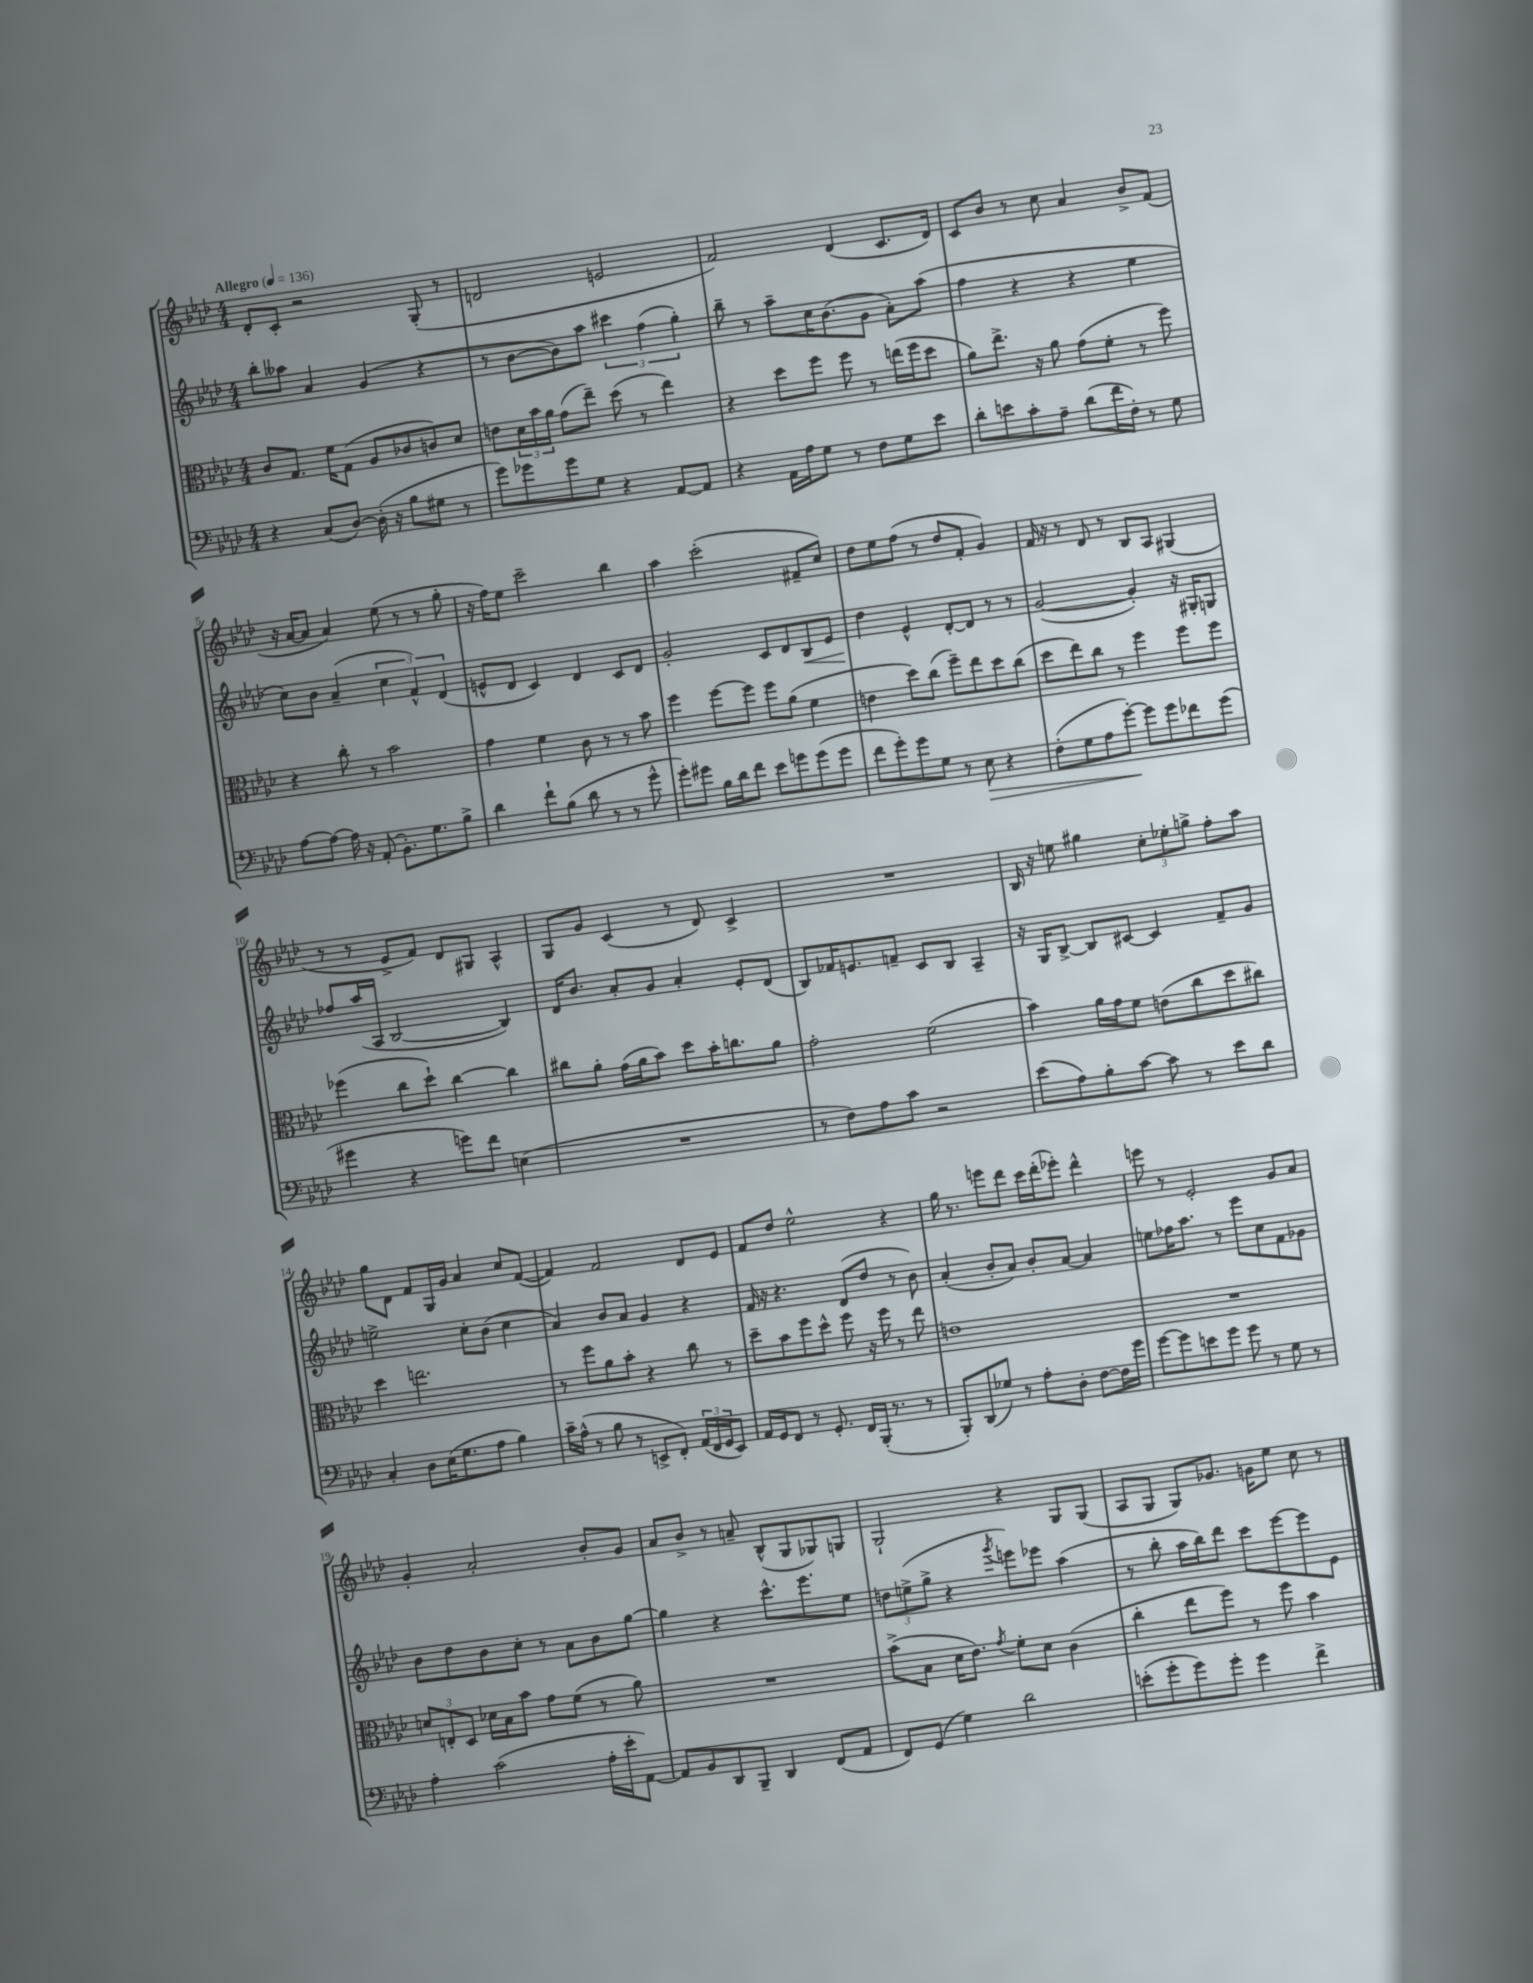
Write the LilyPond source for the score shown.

<<
\new StaffGroup <<
\new Staff = "s0" {
    \clef treble \key aes \major \numericTimeSignature \time 4/4 \tempo "Allegro" 4 = 136
    des'8-. c'8-. r2 g8-.( r8 |
    d'2 e'2 |
    f'2) des'4( c'8. des'16) |
    c'8 bes'8 r8 c''8 aes'4 bes'8-> f'8( |
    r16 aes'16~ aes'8 aes'4) ees''8( r8 r8 g''8-. |
    r16 f''16) ees''8 c'''2-- bes''4 |
    aes''4 c'''2-.( fis'8-- c''8) |
    des''8 ees''8 f''8( r8 des''8 f'8-. g'4) |
    f'16 r16 r8 des'8 r8 bes8 aes8 gis4( |
    r8 r8 ees'8-> f'8) des'8 gis8 aes4-^ |
    g8 g'8 c'4( r8 des'8) c'4-> |
    R1 |
    bes16 r16 e''8 gis''4 \tuplet 3/2 { c''8-. ees''8-. g''8-> } f''8-. aes''8 |
    g''8 des'8 f'8 g16 g'16 aes'4 c''8 f'8~( |
    f'4) f'2 des'8 ees'8 |
    f'8 des''8 ees''2-^ r4 |
    g''16 r8. e'''8 des'''8 c'''16 des'''16-.( ees'''8-.) des'''4-^ |
    e'''8 r8 ees'2-. g'8 aes'8 |
    g'4-. aes'2-. bes'8-. g'8 |
    aes'8 bes'8-> r8 a'8-- bes8-^( g8 ges8) g8 |
    g2-! r4 g8 g8( |
    aes8 g8 g8) ges'8. g'16 ees''8 c''8 r8 \bar "|." |
}
\new Staff = "s1" {
    \clef treble \key aes \major \numericTimeSignature \time 4/4
    bes''8-. aeses''8 aes'4 g'4( r4 |
    r8 bes'8~ bes'8) aes''8 \tuplet 3/2 { cis'''4 f''4( g''4-.) } |
    bes''8-- r8 aes''8-- c''16 bes'8.( g'8 aes'8-.) aes''8( |
    f''4 r4 r4 ees''4 |
    c''8) bes'8 aes'4--( \tuplet 3/2 { c''4 f'4-^) des'4( } |
    e'8-^ des'8 c'4) des'4 c'8 des'8 |
    g'2-. c'8 des'8 bes8\< ees'8 |
    des''4\! ees'4-^ des'8~-. des'8 r8 r8 |
    g'2~( g'4-.) r16 gis16-. g8 |
    fes''8 aes''16( aes16 bes2~ bes4) |
    des'16 bes'8. aes'8-. g'8 aes'4-. ees'8-. des'8( |
    bes8) fes'16 e'8. f'8-- c'8 bes8 aes4-- |
    r16 g16 bes8~-> bes8 cis'8~ cis'4 f'8-- g'8 |
    e''2-> c''8-. bes'8( c''4 |
    aes'4) bes'8 aes'8 g'4 r4 |
    f'16 r16 r4. des'8( des''8 r8 bes'8) |
    aes'4-.( bes'8-. aes'8) bes'8-. aes'8~ aes'4 |
    e''8 fes''16 aes''8. r8 ees'''8 c''8 f'8 ges'8 |
    bes'8 des''8 bes'8 c''8-. r8 aes'8 bes'8 g''8~ |
    g''4 r4 c'''8.-^ ees'''8. ees''8 |
    \tuplet 3/2 { d''8 e''8->( g''8-> } r4 \acciaccatura { g'''8 } e'''8) ees'''8 aes''4( |
    r8 bes''8-. aes''16 bes''16) des'''8 c'''8 ees'''8~ ees'''8 ees'8 \bar "|." |
}
\new Staff = "s2" {
    \clef alto \key aes \major \numericTimeSignature \time 4/4
    c'8 g8. f'16 g8( aes8 ces'8 c'8) des'8 |
    e'8 \tuplet 3/2 { des'16 bes'16 aes'16 } g'8( ees''8--) des''8( r8 ees''4) |
    r4 des''8 f''8 f''8 r8 e''16( f''16 des''8 |
    aes'8) ees''8.-> r16 aes'8 g'8( f'8-. r8 f''8) |
    r4 c''8-. r8 bes'2 |
    g'4 f'4 c'8 r8 r8 bes'8 |
    f''4 f''8~ f''8 f''8 aes'8( f'4 |
    e'4 des''8) c''8( f''8--) ees''8 des''8 c''8( |
    des''8 ees''8) c''8 r8 f''4 f''8 f''8 |
    fes''4( c''8 des''8-!) c''4~ c''4 |
    cis''8 aes'8-. g'16( aes'16 bes'8) des''8 bes'16-. c''8. aes'8 |
    g'2-. f'2( |
    bes'4) aes'16 g'16 f'8 e'8( c''8 des''8 cis''8) |
    des''4 e''2. |
    r8 f''8 aes'8 bes'8-. r4 c''8 r8 |
    des''8-- bes'8 f''8 des''8-^ f''8 r16 f''16 r8 ees''8 |
    e'1 |
    R1 |
    \tuplet 3/2 { d'8 e8-. des8 } des'16 bes16 bes'8 g'8 f'8( r8 aes'8) |
    R1 |
    bes'8->( bes8 des'16 ees'8.) \acciaccatura { g'8 } f'8-. des'8 c'4( |
    c''4-. ees''8 f''8) r8 f''8 bes'4 \bar "|." |
}
\new Staff = "s3" {
    \clef bass \key aes \major \numericTimeSignature \time 4/4
    r4 c8( des8~) des16-.( r16 bes8 gis8 r8 |
    g'8) ges'8 ges'8 g8 r4 aes,8~ aes,8 |
    r4 aes,16 aes16 g8 r8 f8 g8 ees'8 |
    des'8-. e'8 c'8-. aes8-- des'8( f'16 f16-.) r8 g8 |
    aes8~ aes8~ aes16 r16 aes,8-.( bes,8.-.) g8. bes8-> |
    des'4 f'8-! bes8( des'8 r8 r8 g'8-^ |
    g'8-.) gis'8 bes16 des'16 f'8 ees'8 g'8 g'8( g'8 |
    f'8 g'8-.) g'8 g8 r8 ees8\> r4 |
    f8-.( g8 aes8 g'8~-.\!) g'8 g'8 fes'8 g'8( |
    gis'4 r4 g'8) f'8 e4( |
    R1 |
    r8 f8) aes8 c'8 r2 |
    ees'8( aes8) bes8-. c'8~ c'8 r8 ees'8 des'8 |
    c4-. des8 ees16( g8. aes8 bes4) |
    c'16-- aes16-^( r8 bes8 r8 e,8-> f,8-.) \tuplet 3/2 { aes,16( f,16 g,16 } e,8) |
    aes,16 g,16 f,8 r8 g,8.-. f,16 bes,,16-.( r8. r8 |
    bes,,8-.) des,8( ges8) r8 aes8-. des8-. f8~ f16 g'16 |
    g'8~ g'8 e'8 g'8 g'8 r8 g8 r8 |
    aes4-. c'2( aes16-. ees'16-. aes,8~) |
    aes,8 bes,8 des,8 bes,,8-- des,4 f,8( aes,8 |
    f,8) g,8( g4) des'2 |
    e'8-.( g'8-. g'8) g'8-. g'4 f'4-> \bar "|." |
}
>>
>>
